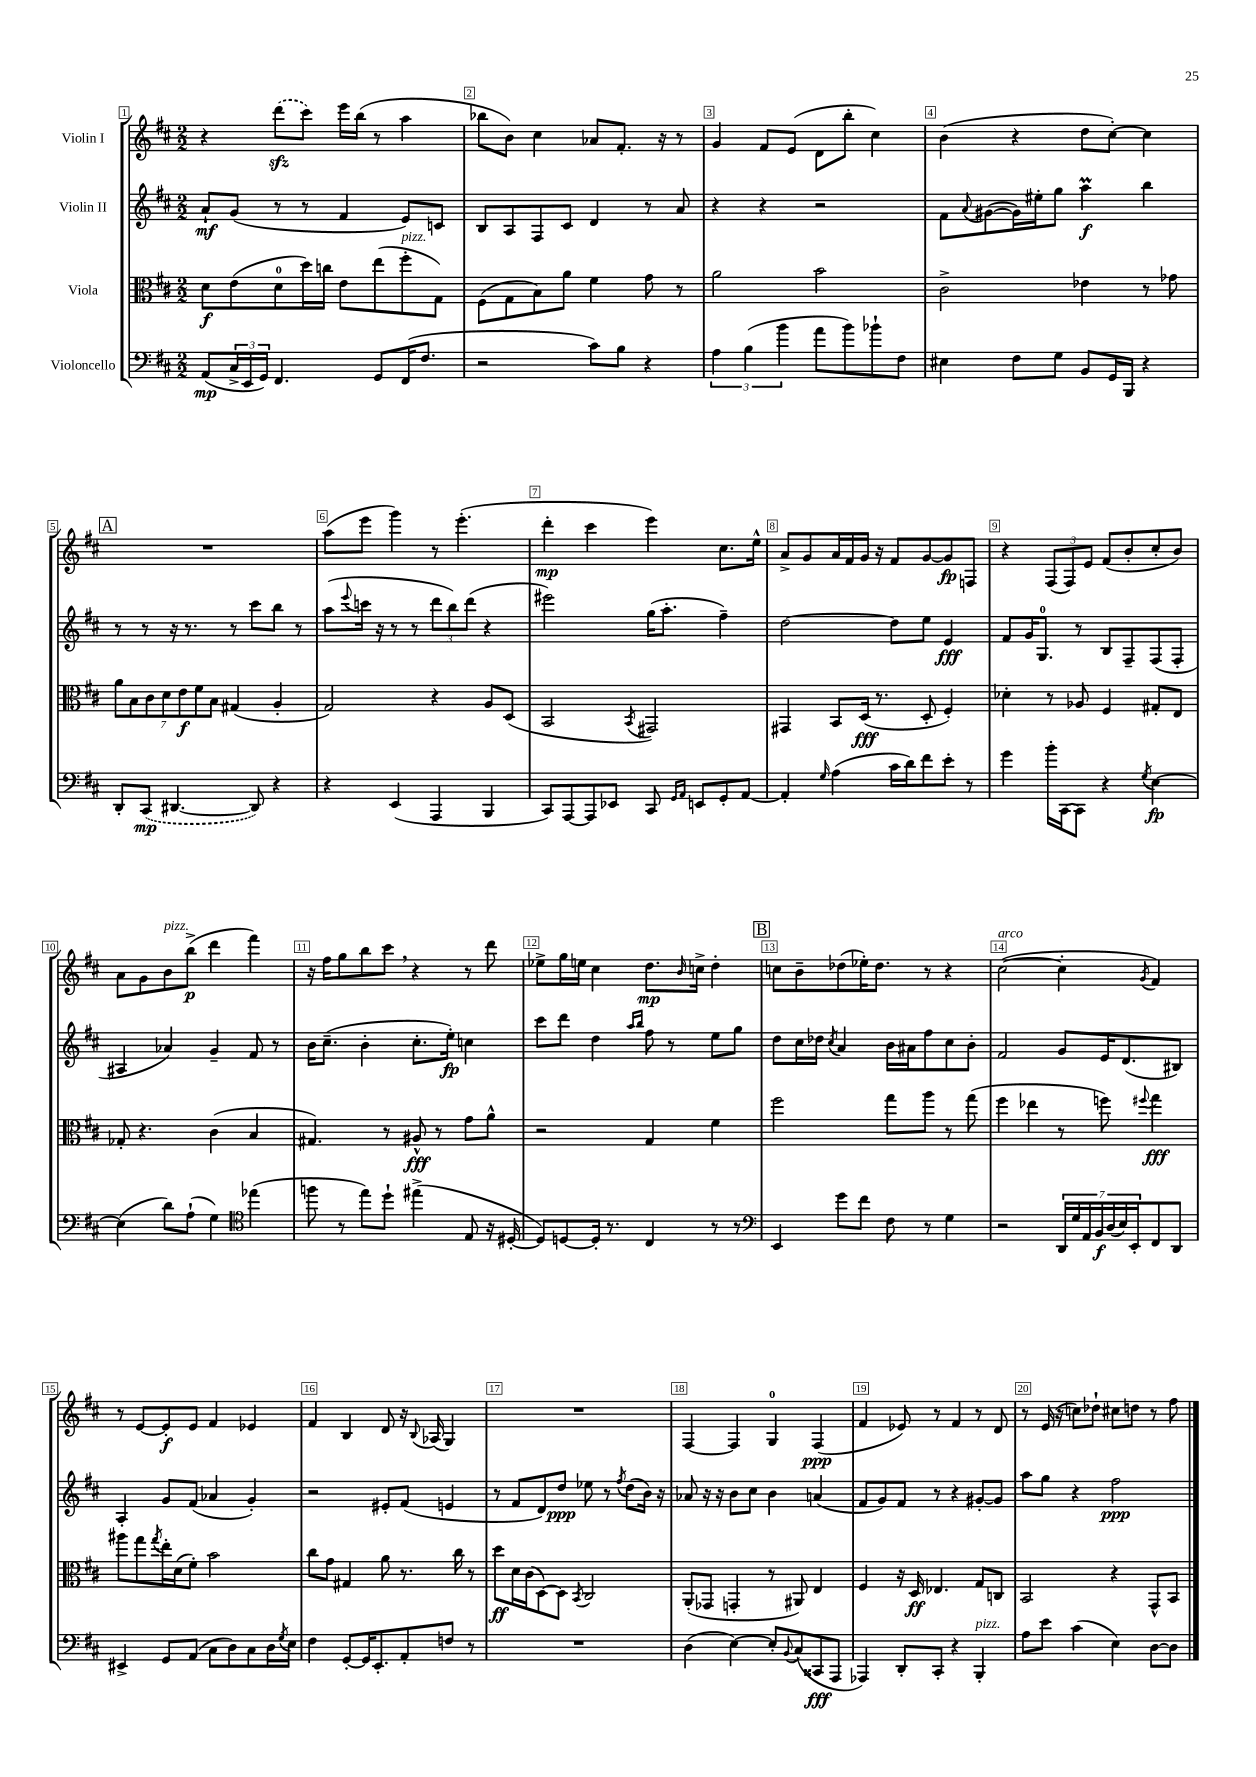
<<
\new StaffGroup <<
\new Staff = "s0" \with { instrumentName = "Violin I" } {
    \clef treble \key d \major \numericTimeSignature \time 2/2
    r4 \once \slurDashed d'''8\sfz( cis'''8) e'''16 b''16( r8 a''4 |
    bes''8 b'8) cis''4 aes'8 fis'8.-. r16 r8 |
    g'4 fis'8 e'8( d'8 b''8-. cis''4) |
    b'4( r4 d''8 cis''8~-.) cis''4 |
    \mark \markup { \box "A" } R1 |
    a''8( e'''8 g'''4) r8 e'''4.-.( |
    d'''4-.\mp cis'''4 e'''4) cis''8. e''16-^ |
    a'8-> g'8 a'16 fis'16 g'16 r16 fis'8 g'8~ g'8\fp f8 |
    r4 \tuplet 3/2 { fis8( fis8) e'8 } fis'8( b'8-. cis''8-. b'8) |
    a'8 g'8 b'8^\markup { \italic "pizz." } b''8->\p( d'''4 fis'''4) |
    r16 fis''16 g''8 b''8 cis'''8 \breathe r4 r8 d'''8 |
    ees''8-> g''16 e''16 cis''4 d''8.\mp \grace { b'16 } c''16-> d''4-. |
    \mark \markup { \box "B" } c''8 b'8-- des''8( ees''16-.) des''8. r8 r4 |
    cis''2~^\markup { \italic "arco" }( cis''4-. \acciaccatura { g'8 } fis'4) |
    r8 e'8~ e'8-.\f e'8 fis'4 ees'4 |
    fis'4 b4 d'8 r16 \appoggiatura { b8 } aes16( g4) |
    R1 |
    fis4~ fis4 g4-0 fis4\ppp( |
    fis'4 ees'8) r8 fis'4 r8 d'8 |
    r8 e'16( r16 c''8) des''8-! cis''8 d''8 r8 fis''8 \bar "|." |
}
\new Staff = "s1" \with { instrumentName = "Violin II" } {
    \clef treble \key d \major \numericTimeSignature \time 2/2
    a'8-!\mf g'8( r8 r8 fis'4 e'8) c'8 |
    b8 a8 fis8 cis'8 d'4 r8 a'8 |
    r4 r4 r2 |
    fis'8 \appoggiatura { a'8 } gis'8~( gis'16) eis''16-. g''8 a''4\prall\f b''4 |
    \mark \markup { \box "A" } r8 r8 r16 r8. r8 cis'''8 b''8 r8 |
    a''8( \appoggiatura { e'''8 } c'''16 r16 r8 r8 \tuplet 3/2 { d'''8 b''8) d'''8( } r4 |
    eis'''2) g''16( a''8.-. fis''4--) |
    d''2~ d''8 e''8 e'4\fff |
    fis'8 g'16 g8.-0 r8 b8 fis8-- fis8( fis8-. |
    ais4 aes'4) g'4-- fis'8 r8 |
    b'16 cis''8.--( b'4-. cis''8.-. e''16-.\fp) c''4 |
    cis'''8 d'''8 d''4 \grace { a''16 b''16 } fis''8 r8 e''8 g''8 |
    \mark \markup { \box "B" } d''8 cis''16 des''16 \acciaccatura { cis''8 } a'4 b'16 ais'16 fis''8 cis''8 b'8-. |
    fis'2 g'8 e'16 d'8.( bis8) |
    a4-. g'8 fis'8( aes'4 g'4-.) |
    r2 eis'8-. fis'8( e'4 |
    r8 fis'8 d'8) d''8\ppp ees''8 r8 \acciaccatura { fis''8 } d''8( b'16) r16 |
    aes'8 r16 r16 b'8 cis''8 b'4 a'4( |
    fis'8 g'8) fis'8 r8 r4 gis'8~-. gis'8 |
    a''8 g''8 r4 fis''2\ppp \bar "|." |
}
\new Staff = "s2" \with { instrumentName = "Viola" } {
    \clef alto \key d \major \numericTimeSignature \time 2/2
    d'8\f e'8( d'8-0 d''16) c''16 e'8 e''8( fis''8-.^\markup { \italic "pizz." } g8) |
    fis8( g8 b8) a'8 fis'4 g'8 r8 |
    a'2 b'2 |
    cis'2-> ees'4 r8 ges'8 |
    \mark \markup { \box "A" } \tuplet 7/4 { a'8 b8 cis'8 d'8 e'8\f fis'8 b8 } gis4( a4-. |
    g2) r4 a8 d8( |
    b,2 \acciaccatura { b,8 } gis,2) |
    gis,4 b,8 d16\fff( r8. d8-. fis4-.) |
    des'4-. r8 aes8 fis4 gis8-. e8 |
    ges8-. r4. cis'4( b4 |
    gis4.) r8 ais8-^\fff r8 g'8 a'8-^ |
    r2 g4 fis'4 |
    \mark \markup { \box "B" } fis''2 g''8 a''8 r8 g''8( |
    fis''4 ees''4 r8 f''8) \appoggiatura { fis''8 } g''4\fff |
    ais''8 g''8 \acciaccatura { g''8 } e''16-. d'16( fis'8-.) b'2 |
    cis''8 g'8 gis4 a'8 r8. cis''16 r8 |
    d''8\ff d'16 cis'16( d8~) d8 \acciaccatura { b,8 } cis2 |
    a,8-.( ges,8 g,4-. r8 ais,8) e4 |
    fis4 r16 d16\ff ees4. g8 c8 |
    b,2 r4 g,8-^ b,8 \bar "|." |
}
\new Staff = "s3" \with { instrumentName = "Violoncello" } {
    \clef bass \key d \major \numericTimeSignature \time 2/2
    a,8\mp( \tuplet 3/2 { cis16-> e,16 g,16) } fis,4. g,8 fis,16( fis8. |
    r2 cis'8) b8 r4 |
    \tuplet 3/2 { a4 b4( b'4 } a'8 b'8) bes'8-! fis8 |
    eis4 fis8 g8 b,8 g,16 b,,16 r4 |
    \mark \markup { \box "A" } d,8-. \once \slurDashed cis,8\mp( dis,4.~ dis,8) r4 |
    r4 e,4( a,,4 b,,4 |
    cis,8) a,,8~ a,,8 ees,8 cis,8 \grace { g,16 a,16 } e,8 g,8-. a,8~ |
    a,4-. \grace { g16 } a4( cis'16 d'16) fis'8 e'8-. r8 |
    g'4 b'16-. cis,16~ cis,8 r4 \acciaccatura { g8 } e4~\fp |
    e4( d'8) a8-!( g4) \clef tenor ees''4( |
    f''8 r8 e''8) d''8-! eis''4->( e8 r16 dis16~-. |
    dis8) d8~ d16-. r8. cis4 r8 r8 |
    \mark \markup { \box "B" } \clef bass e,4 g'8 fis'8 fis8 r8 g4 |
    r2 \tuplet 7/4 { d,16 g16 a,16 b,16\f d16( e16) e,16-. } fis,8 d,8 |
    eis,4-> g,8 a,8( cis8 d8) cis8 d16 \acciaccatura { g8 } e16 |
    fis4 g,8~-. g,16 e,8.-. a,8-. f8 r8 |
    R1 |
    d4( e4~) e8-. \appoggiatura { b,8 } cis8( cisis,8\fff a,,8 |
    aes,,4) d,8-. cis,8-. r4 b,,4-.^\markup { \italic "pizz." } |
    a8 e'8 cis'4( e4) d8~ d8 \bar "|." |
}
>>
>>
\layout { \context { \Score \override BarNumber.break-visibility = ##(#f #t #t) barNumberVisibility = #all-bar-numbers-visible \override BarNumber.stencil = #(make-stencil-boxer 0.1 0.3 ly:text-interface::print) } }
